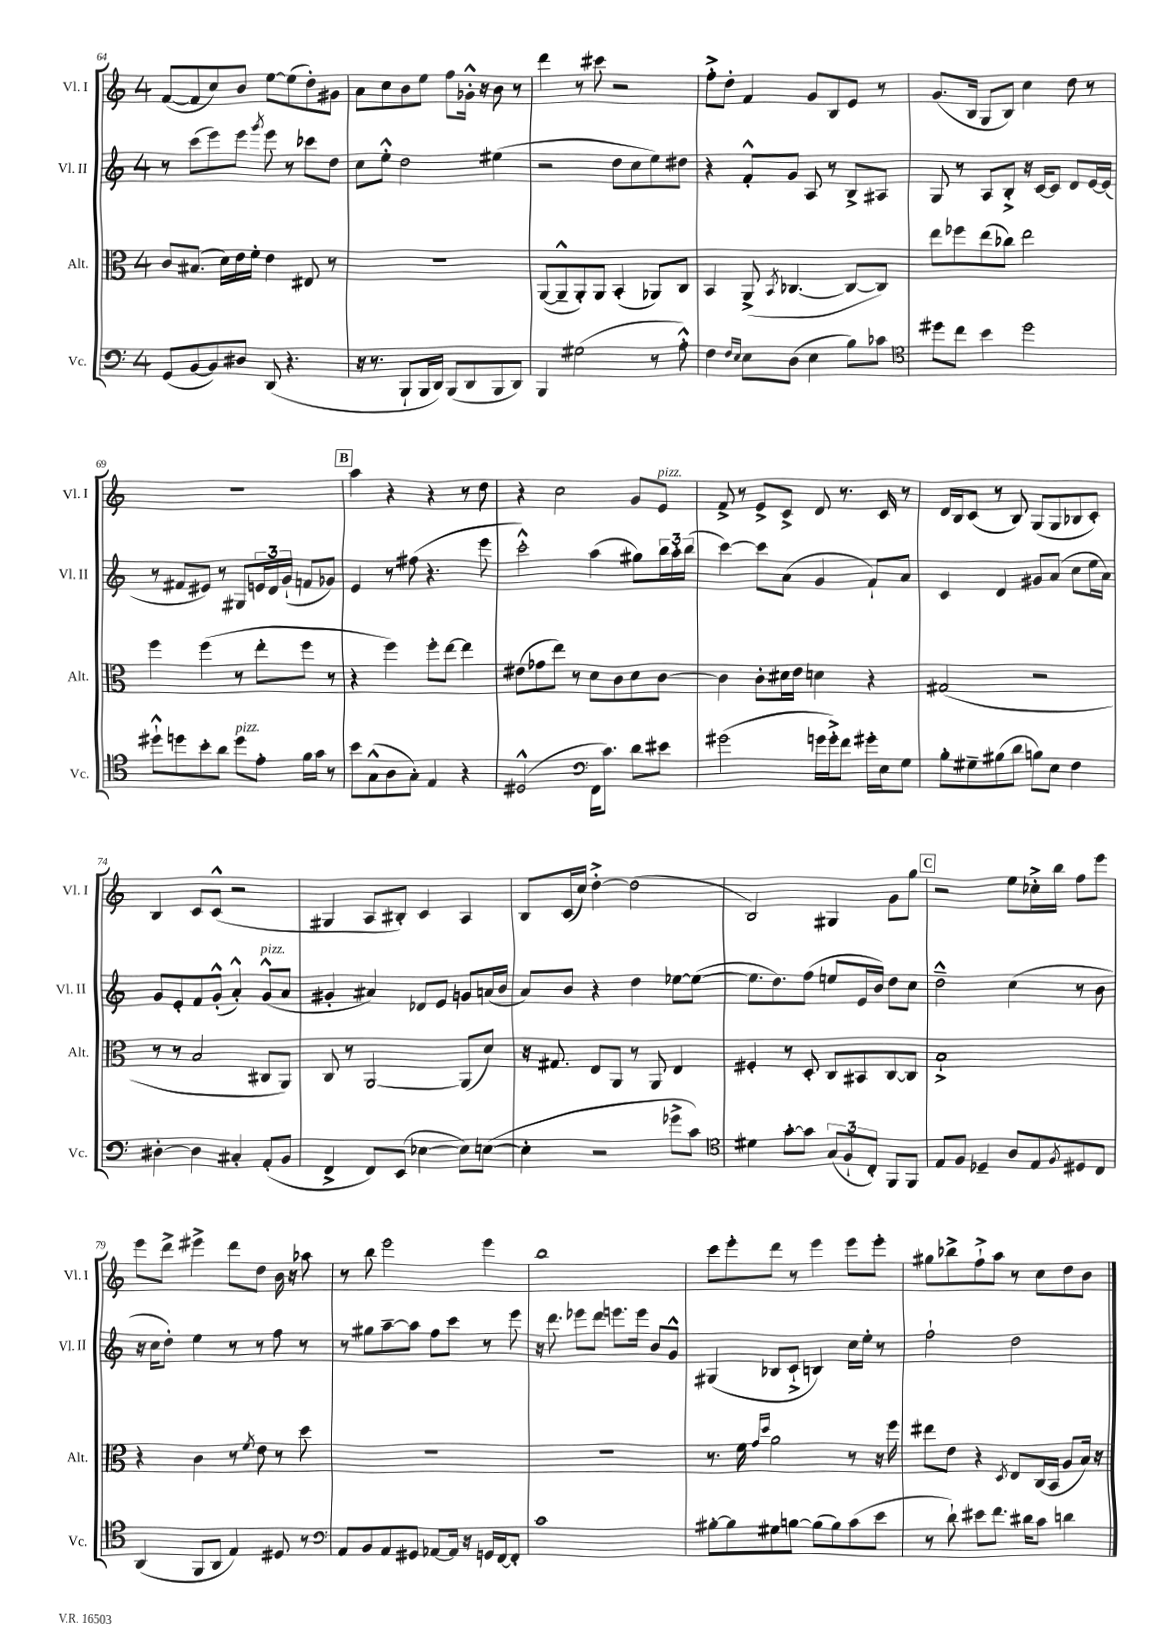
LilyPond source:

<<
\new StaffGroup <<
\new Staff = "s0" \with { instrumentName = "Vl. I" shortInstrumentName = "Vl. I" } {
    \clef treble \key c \major \once \override Staff.TimeSignature.style = #'single-digit \time 4/4
    f'8~( f'8 c''8) b'8 e''8~ e''8( d''8-.) gis'8 |
    a'8 c''8 b'8 e''8 f''8 ges'16-.-^ r16 b'8 r8 |
    d'''4 r8 cis'''8 r2 |
    f''8-.-> d''8-. f'4 g'8 b8 e'8 r8 |
    g'8.( b16 g8 b8) c''4 d''8 r8 |
    R1 |
    \mark \markup { \box "B" } a''4 r4 r4 r8 d''8 |
    r4 c''2 g'8 e'8^\markup { \italic "pizz." } |
    f'8-> r8 e'8-> c'8-> d'8 r8. c'16 r8 |
    d'16 b16 c'8( r8 b8) g8( g8 bes8 c'8-.) |
    b4 c'8 c'8-^( r2 |
    gis4 a8 bis8-.) c'4 a4 |
    b8 c'16( c''16) d''4~-.-> d''2( |
    b2) gis4 g'8 g''8 |
    \mark \markup { \box "C" } r2 e''8 ces''16-.-> b''16 f''8 e'''8 |
    e'''8 d'''8-> eis'''4-> d'''8 d''8 b'16 r16 aes''8 |
    r8 b''8 e'''2 e'''4 |
    b''1 |
    c'''8 e'''8-. d'''8 r8 e'''4 e'''8 e'''8-. |
    gis''8 bes''8-> f''8-!-> a''8 r8 c''8 d''8 b'8 \bar "|." |
}
\new Staff = "s1" \with { instrumentName = "Vl. II" shortInstrumentName = "Vl. II" } {
    \clef treble \key c \major \once \override Staff.TimeSignature.style = #'single-digit \time 4/4
    r8 c'''8( e'''8) e'''8 \acciaccatura { g'''8 } e'''8 r8 ces'''8 d''8 |
    c''8 e''8-.-^ d''2 eis''4( |
    r2 d''8 c''8 e''8) dis''8 |
    r4 f'8-.-^ g'8 a8 r8 b8-> ais8 |
    g8 r8 a8 b8-.-> r16 c'16~ c'8 d'8 e'16~ e'16( |
    r8 fis'8 eis'8) r8 gis8 \tuplet 3/2 { e'16 d'16 g'16-!( } f'8 ges'8) |
    \mark \markup { \box "B" } e'4 r8 fis''8( r4. e'''8 |
    c'''2-.-^) a''4( gis''8) \tuplet 3/2 { b''16 a''16-. b''16( } |
    c'''4~) c'''8 a'8( g'4 f'8-!) a'8 |
    c'4 d'4 gis'8 a'8( c''8 e''16 a'16) |
    g'8 e'8-. f'8 g'8-.-^( a'4-.-^) g'8-^^\markup { \italic "pizz." }( a'8 |
    gis'4-. ais'4) des'8 e'8 g'8 a'16( b'16 |
    a'8) b'8 r4 d''4 ees''8~ ees''8~( |
    ees''8. d''8.) f''8( e''8 e'16 b'16) d''8 c''8 |
    \mark \markup { \box "C" } d''2---^ c''4( r8 b'8 |
    r16 c''16 d''8-.) e''4 r8 r8 f''8 r8 |
    r8 gis''8 a''8~-- a''8 f''8 c'''8 r8 e'''8 |
    r16 d'''8. ees'''8 d'''8 e'''8. e'''16 b'8 g'8-^ |
    gis4( bes8 c'8-!-> b4) c''16 e''16-. r8 |
    f''2-! d''2 \bar "|." |
}
\new Staff = "s2" \with { instrumentName = "Alt." shortInstrumentName = "Alt." } {
    \clef alto \key c \major \once \override Staff.TimeSignature.style = #'single-digit \time 4/4
    c'8 bis8.( d'16) e'16 f'16-. e'4 eis8 r8 |
    R1 |
    a,8~( a,8---^ a,8-.) a,8 b,4-.( aes,8) c8 |
    b,4 a,8->( \acciaccatura { b,8 } ces4.~ ces8~ ces8) |
    e''8 fes''8 e''8( ces''8) e''2 |
    f''4 f''4( r8 e''8-. f''8 r8 |
    \mark \markup { \box "B" } r4 f''4) f''8-. e''8~ e''4 |
    eis'8( ges'8 e''8) r8 d'8 c'8 d'8 c'8~ |
    c'4 c'8-. dis'16 e'16 d'4 r4 |
    gis2( r2 |
    r8 r8 b2 cis8 a,8) |
    c8 r8 a,2~ a,8( d'8) |
    r16 gis8. e8 a,8 r8 a,8 e4 |
    fis4-. r8 d8-. c8 bis,8 c8~ c8 |
    \mark \markup { \box "C" } b1-!-> |
    r4 c'4 r8 \acciaccatura { f'8 } e'8 r8 d''8 |
    R1 |
    R1 |
    r8. f'16 \grace { g'16 d''16 } a'2 r8 r16 f''16 |
    eis''8 e'8 r4 \acciaccatura { d8 } e8 c16( b,16 a8 b16) r16 \bar "|." |
}
\new Staff = "s3" \with { instrumentName = "Vc." shortInstrumentName = "Vc." } {
    \clef bass \key c \major \once \override Staff.TimeSignature.style = #'single-digit \time 4/4
    g,8( b,8~ b,8) dis8 d,8( r4. |
    r16 r8. b,,8-! b,,16 d,16) b,,8( d,8 b,,8 d,8) |
    b,,4 gis2( r8 a8-.-^) |
    f4 \grace { f16 e16 } e8 d8( e4 b8) ces'8 |
    \clef tenor dis''8 c''8 b'4 dis''2 |
    dis''8-!-^ d''8 b'8-. a'8 d''8^\markup { \italic "pizz." } e'8-. f'16 g'16 r8 |
    \mark \markup { \box "B" } b'8 g8-^( a8 g8-.) e4 r4 |
    dis2-^( \clef bass f,16 c'8.) d'8 eis'8 |
    gis'2( g'16 g'16-.->) f'8 gis'16-. e16 g8 |
    b8-. gis8-- bis8( d'8 b8) e8 f4 |
    dis4~-. dis4 cis4-. a,8-.( b,8 |
    f,4-> f,8) e,8( ees4~ ees8) e8~( |
    e4-. r2 ges'8-> c'8) |
    \clef tenor dis'4 g'8~-. g'8 \tuplet 3/2 { g8( f8-! c8-.) } f,8 f,8 |
    \mark \markup { \box "C" } e8 f8 des4-- a8 e8 \acciaccatura { f8 } dis8 c8 |
    a,4( f,8 a,8 e4) dis8 r8 |
    \clef bass a,8 b,8 a,8 gis,8 aes,8~ aes,16 r16 g,16 f,16~ f,8-. |
    c'1 |
    bis8~-. bis8 gis8 b8~ b8( b8) c'8( e'8 |
    r8 d'8-!) eis'8 f'8. dis'16 c'8 d'4 \bar "|." |
}
>>
>>
\layout { \context { \Score currentBarNumber = #64 } }
